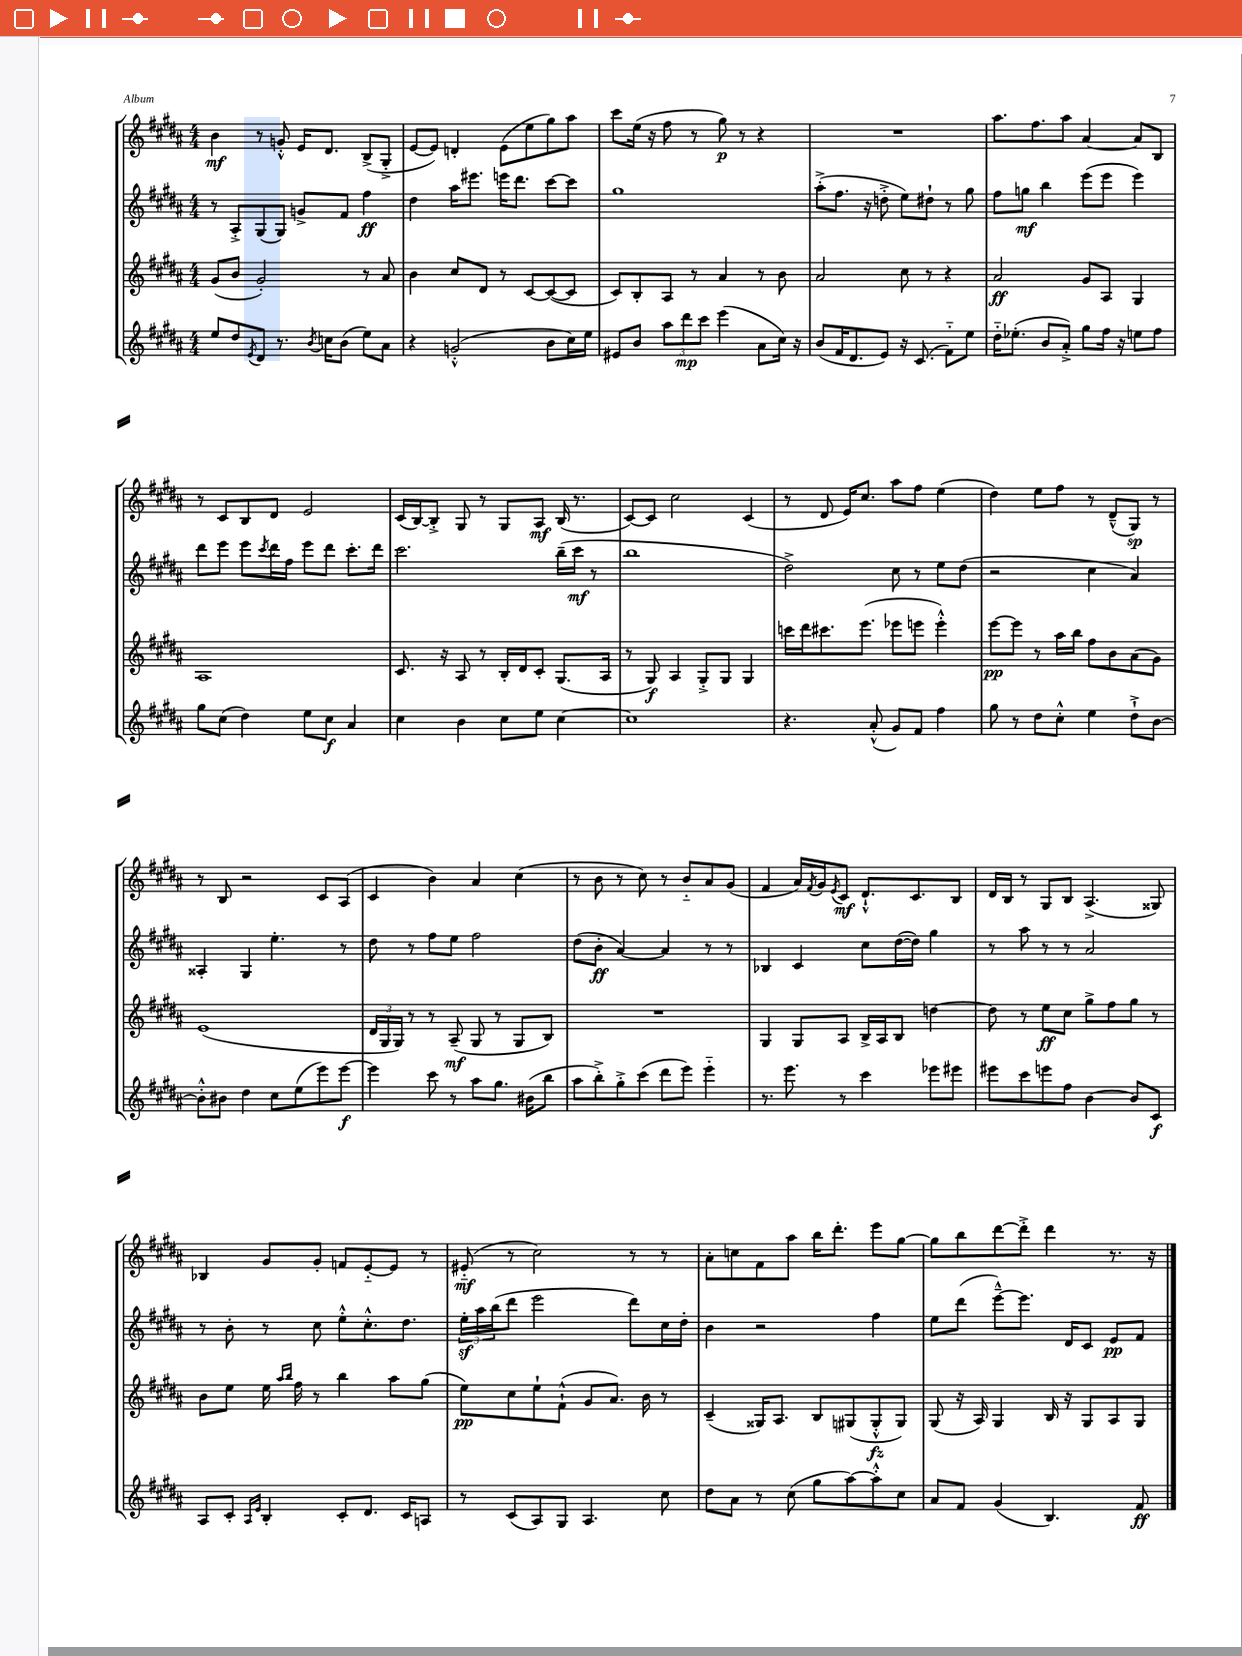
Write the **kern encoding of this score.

**kern	**kern	**kern	**kern
*staff4	*staff3	*staff2	*staff1
*clefG2	*clefG2	*clefG2	*clefG2
*k[f#c#g#d#a#]	*k[f#c#g#d#a#]	*k[f#c#g#d#a#]	*k[f#c#g#d#a#]
*M4/4	*M4/4	*M4/4	*M4/4
8ee	(8g#	8r	4b
8dd#	8b	8A#'^	.
8qe	.	.	.
8d#	2g#')	(8G#	8r
8.r	.	8G#)	8g'^^
.	.	8g^	16e
8qb	.	.	.
16cc	.	.	8.d#
(8b	.	8f#	.
8ee)	8r	4ff#	(8B^
8a#	8a#	.	8G#'^
=	=	=	=
4r	4b	4dd#	[8e
.	.	.	8e])
(2g'^^	8cc#	16aa#	4d'
.	.	8.eee#	.
.	8d#	.	.
.	8r	16eee	(8e
.	.	8.ddd#	.
.	[8c#	.	8ee
8b	(8c#_	[8ccc#	8gg#)
16cc#)	8c#]	8ccc#]	8aa#
16ee	.	.	.
=	=	=	=
8e#	8c#)	1gg#	8ccc#
8b	8B'	.	(16ee
.	.	.	16r
12aa#	8A#	.	8ff#
12ddd#	.	.	.
.	8r	.	8r
12ccc#	.	.	.
(4eee	4a#	.	8gg#)
.	.	.	8r
8a#	8r	.	4r
16cc#)	8b	.	.
16r	.	.	.
=	=	=	=
(8b	2a#	(8aa#'^	1r
16f#	.	8.ff#	.
8.d#	.	.	.
.	.	16r	.
8e)	.	8dd'^	.
16r	8cc#	8ee)	.
(8.c#	.	.	.
.	8r	8dd#`	.
8f#'~)	4r	8r	.
8ee	.	8gg#	.
=	=	=	=
16dd#'~	2a#	8ff#	8.aa#
(8.ee-'	.	.	.
.	.	8gg	.
.	.	.	8.ff#
8b	.	4bb	.
8a#'^)	.	.	8aa#
8gg#	8g#	(8eee	[4a#
16ff#	8A#	8eee	.
16r	.	.	.
8ee	4G#	4eee)	8a#]
8ff#	.	.	8B
=	=	=	=
8gg#	1A#	8ddd#	8r
(8cc#	.	8eee	8c#
4dd#)	.	8eee	8B
.	.	8qccc#	.
.	.	16ddd#	8d#
.	.	16ff#	.
8ee	.	8eee	2e
8cc#	.	8ddd#	.
4a#	.	8.ccc#'	.
.	.	16ddd#	.
=	=	=	=
4cc#	8.c#	2.ccc#	(16c#
.	.	.	[16B)
.	.	.	8B'^]
.	16r	.	.
4b	8A#	.	8G#
.	8r	.	8r
8cc#	16B'	.	8G#
.	16d#	.	.
8ee	8c#'	.	8A#
[4cc#	(8.G#	(16bb~	(16B
.	.	16ccc#	8.r
.	.	8r	.
.	16A#	.	.
=	=	=	=
1cc#]	8r	1bb	[8c#)
.	8G#)	.	8c#]
.	4A#	.	2cc#
.	8G#'^	.	.
.	8G#	.	.
.	4G#	.	(4c#
=	=	=	=
4.r	16ccc	2dd#^)	8r
.	16ddd#	.	.
.	8.ccc#	.	8d#
.	.	.	16e)
.	(8.eee	.	8.cc#
(8a#'^^	.	.	.
8g#)	8eee-	8cc#	8aa#
8f#	8eee	8r	8ff#
4ff#	4eee'^^)	8ee	(4ee
.	.	(8dd#	.
=	=	=	=
8gg#	[8eee	2r	4dd#)
8r	8eee]	.	.
8dd#	8r	.	8ee
8cc#'^^	16aa#	.	8ff#
.	16bb	.	.
4ee	8ff#	4cc#	8r
.	8b	.	(8d#~^^
8dd#`^	(8a#	4a#)	8G#)
[8b	8g#)	.	8r
=	=	=	=
8b'^^]	(1e	4A##'	8r
8b#	.	.	8B
4dd#	.	4G#	2r
8cc#	.	4.ee'	.
(8ee	.	.	.
8eee)	.	.	8c#
[8eee	.	8r	(8A#
=	=	=	=
4eee]	24d#	8dd#	4c#
.	24G#	.	.
.	24G#)	.	.
.	8r	8r	.
8ccc#	8r	8ff#	4b)
8r	(8A#~	8ee	.
8aa#	8G#	2ff#	4a#
8.gg#	8r	.	.
.	8G#	.	(4cc#
(16b#	.	.	.
8bb	8B)	.	.
=	=	=	=
8aa#	1r	(8dd#	8r
8bb'^)	.	8b'	8b
8gg#'^	.	[4a#)	8r
(8ccc#	.	.	8cc#)
8ddd#	.	4a#]	8r
8eee)	.	.	8b'~
4eee'~	.	8r	8a#
.	.	8r	(8g#
=	=	=	=
8.r	4G#	4B-	4f#
8.eee	.	.	.
.	8G#	4c#	16a#)
.	.	.	8qf#
.	.	.	16g#
.	.	.	8qe
8r	8A#	.	8c#
4ccc#	16B^	8cc#	8.d#`^^
.	16A#	.	.
.	8B	([16dd#	.
.	.	16dd#])	8.c#
8eee-	[4dd	4gg#	.
8eee#	.	.	8B
=	=	=	=
8eee#	8dd]	8r	16d#
.	.	.	16B
8ccc#	8r	8aa#	8r
8eee	8ee	8r	8G#
8ff#	8cc#	8r	8B
[4b	8gg#^	2a#	(4.A#^
.	8ff#	.	.
8b]	8gg#	.	.
8c#	8r	.	8G##)
=	=	=	=
8A#	8b	8r	4B-
8c#'	8ee	8b'	.
16qqA#	.	.	.
16qqe	.	.	.
4B'	16ee	8r	8g#
.	16qqaa#	.	.
.	16qqbb	.	.
.	16ff#	.	.
.	8r	8cc#	8g#'
8c#'	4bb	8ee'^^	8f
8.d#	.	8.cc#'^^	[8e'~
.	8aa#	.	8e]
16c#	.	8.dd#	.
8A	(8gg#	.	8r
=	=	=	=
8r	8ee)	24ee'	(8e#'~
.	.	24aa#	.
.	.	(24bb	.
(8c#	8cc#	8ddd#	8r
8A#)	8ee`	2eee	2cc#)
8G#	(8f#`^^	.	.
4.A#	8g#	.	.
.	8.a#)	.	.
.	.	8ddd#)	8r
.	16b	.	.
8cc#	8r	16cc#	8r
.	.	16dd#'	.
=	=	=	=
8dd#	(4c#~	4b	8a#'
8a#	.	.	8cc
8r	16G##)	2r	8f#
.	8.A#	.	.
(8cc#	.	.	8aa#
8gg#	8B	.	16bb
.	.	.	8.ddd#'
[8aa#)	(8G#	.	.
8aa#'^^]	8G#'^^	4ff#	8eee
8cc#	8G#)	.	[8gg#
=	=	=	=
8a#	(8G#	8ee	8gg#]
8f#	16r	(8ddd#	8bb
.	16A#)	.	.
(4g#	4G#	[8eee~^^)	[8ddd#
.	.	8.eee]	8ddd#'^]
4.B)	16B	.	4ddd#
.	16r	16d#	.
.	8G#	8c#	.
.	8A#	8e	8.r
8f#	8G#	8f#	.
.	.	.	16r
==	==	==	==
*-	*-	*-	*-
